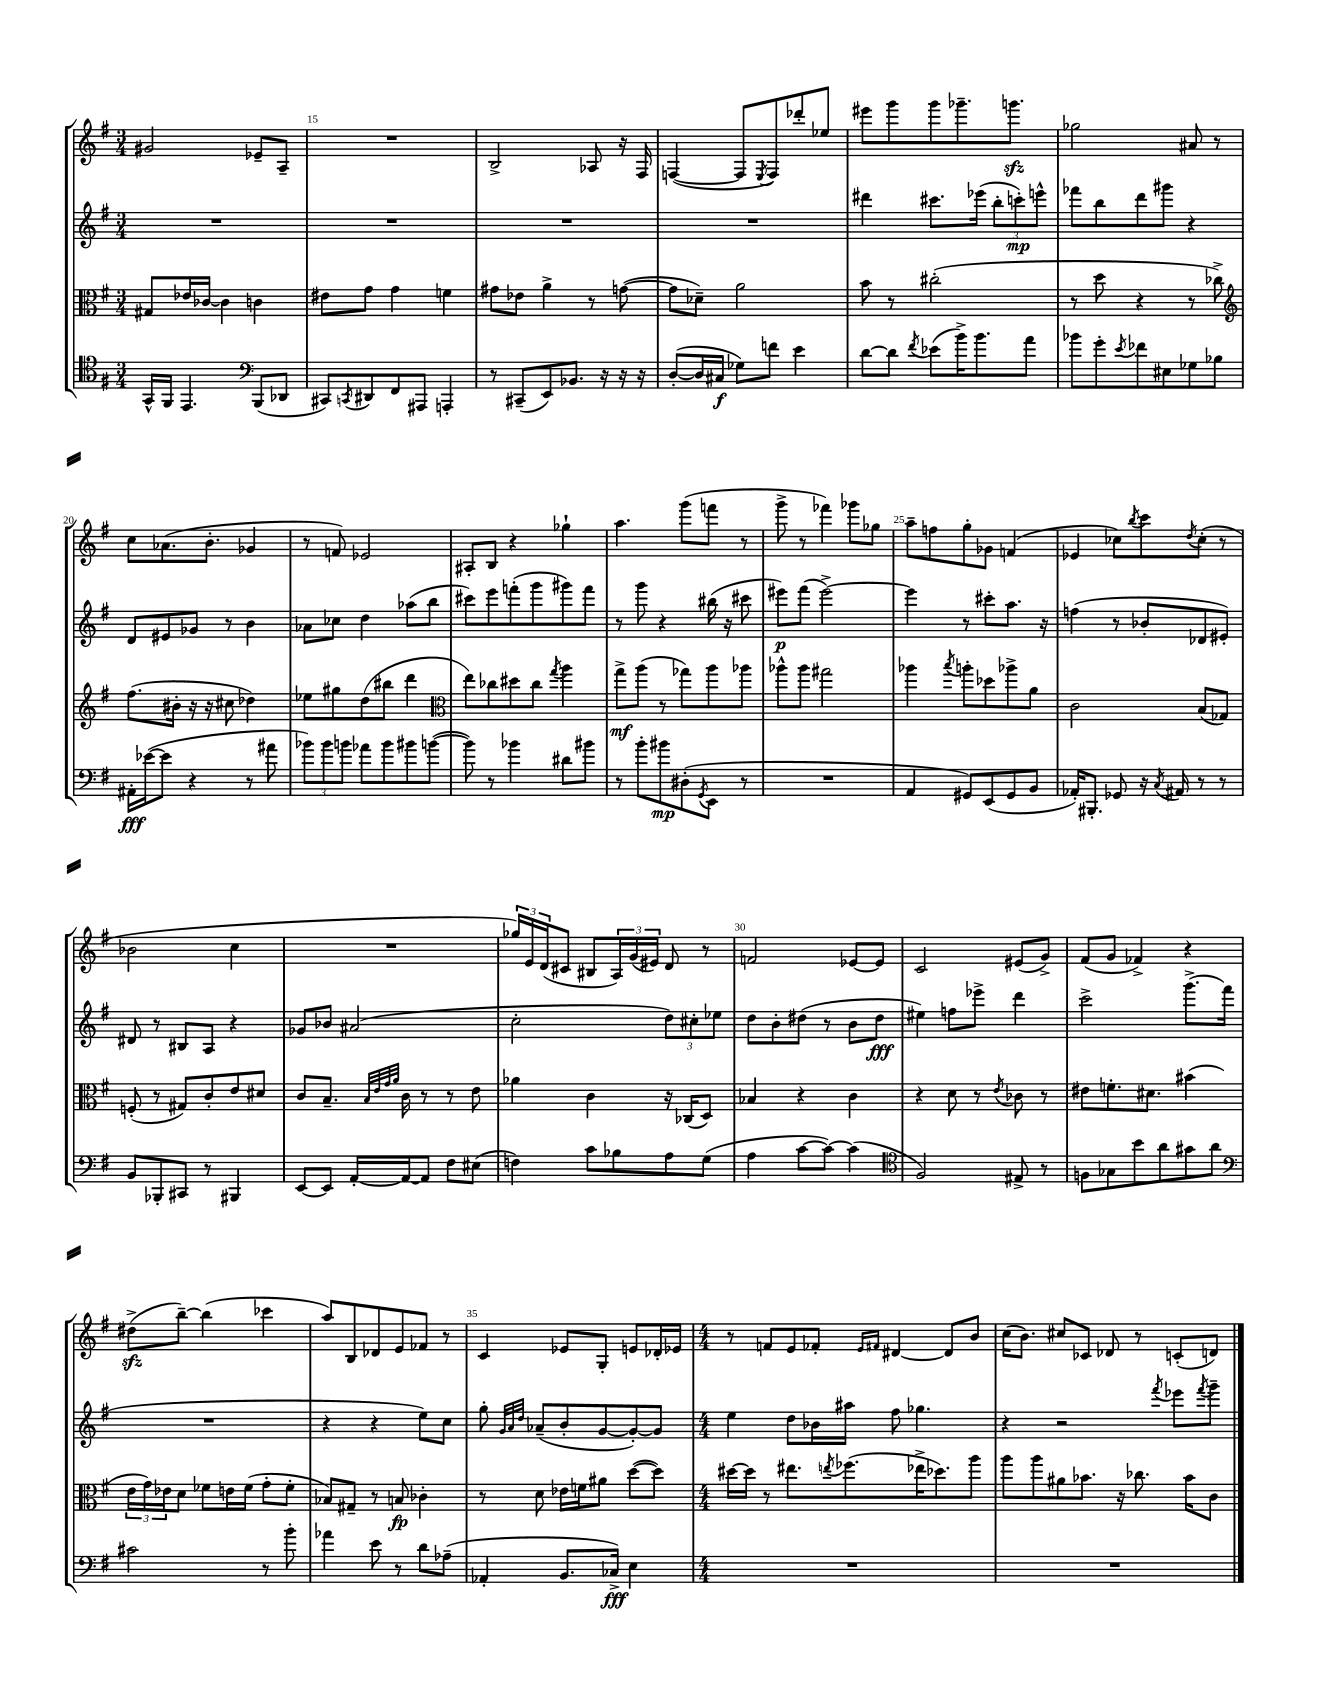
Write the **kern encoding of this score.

**kern	**kern	**kern	**kern
*staff4	*staff3	*staff2	*staff1
*clefC4	*clefC3	*clefG2	*clefG2
*k[f#]	*k[f#]	*k[f#]	*k[f#]
*M3/4	*M3/4	*M3/4	*M3/4
16GG^^	8G#	2.r	2g#
16FF#	.	.	.
4.EE	16e-	.	.
.	[16c-	.	.
.	4c-]	.	.
*clefF4	*	*	*
(8BBB	4c	.	8e-~
8DD-	.	.	8A~
=	=	=	=
8CC#)	8e#	2.r	2.r
8qCC	.	.	.
8DD#	8g	.	.
8FF#	4g	.	.
8AAA#	.	.	.
4AAA'	4f	.	.
=	=	=	=
8r	8g#	2.r	2B^
(8CC#~	8e-	.	.
8EE)	4a^	.	.
8.BB-	.	.	.
.	8r	.	8A-
16r	.	.	.
16r	([8g	.	16r
16r	.	.	16F#
=	=	=	=
([8D'	8g]	2.r	([4F
16D]	8d-~)	.	.
16C#	.	.	.
8G-)	2a	.	8F]
.	.	.	8qE
8f	.	.	8F)
4e	.	.	8ddd-'
.	.	.	8ee-
=	=	=	=
[8d	8b	4ddd#	8eee#
8d]	8r	.	8ggg
8qf#	.	.	.
(8e-	(2cc#'	8.ccc#	8ggg
16b^)	.	.	8.ggg-~
8.b	.	(16eee-	.
.	.	12bb'	.
.	.	.	8.ggg
.	.	12ccc')	.
8a	.	.	.
.	.	12eee^^	.
=	=	=	=
8b-	8r	8fff-	2gg-
8g'	8dd	8bb	.
8qe	.	.	.
8f-	4r	8ddd	.
8E#	.	8ggg#	.
8G-	8r	4r	8a#
8B-	8cc-^)	.	8r
=	=	=	=
*	*clefG2	*	*
16AA#'	(8.ff#	8d	8cc
([16e-	.	.	.
8e-]	.	8e#	(8.a-
.	16b#'	.	.
4r	16r	8g-	.
.	16r	.	8.b'
.	8cc#	8r	.
8r	4dd-)	4b	4g-
8a#	.	.	.
=	=	=	=
12b-)	8ee-	8a-	8r
12b-	.	.	.
.	8gg#	8cc-	8f)
12b	.	.	.
8a-	(8dd	4dd	2e-
8b	8bb#	.	.
8b#	4ddd	(8aa-	.
([8b	.	8bb	.
=	=	=	=
*	*clefC3	*	*
8b])	8ee)	8ccc#)	8A#'
8r	8cc-	8eee	8B
4b-	8dd#	(8fff'	4r
.	8cc-	8ggg	.
.	8qgg	.	.
8d#	4aa	8ggg#)	4gg-`
8b#	.	8fff	.
=	=	=	=
8r	8gg^	8r	4.aa
8b'	(8aa	8ggg	.
8b#	8r	4r	.
(8D#'	8gg-)	.	(8ggg
8qGG	.	.	.
8EE	8aa	(16bb#	8fff
.	.	16r	.
8r	8aa-	8ccc#	8r
=	=	=	=
2.r	8aa-^^	8eee#)	8ggg^
.	8aa-	(8fff#	8r
.	2gg#	[2eee#^)	4fff-)
.	.	.	8ggg-
.	.	.	8gg-
=	=	=	=
4AA	4aa-	4eee#]	8aa~
.	.	.	8ff
.	8qbb	.	.
8GG#)	8aa'	8r	8gg'
(8EE	8dd-	8ccc#'	8g-
8GG#	8aa-^	8.aa	(4f
8BB	8a	.	.
.	.	16r	.
=	=	=	=
16AA-')	2c	(4ff	4e-
8.BBB#'	.	.	.
8GG-	.	8r	8cc-)
.	.	.	8qbb
16r	.	8b-'	8ccc
8qC	.	.	.
16AA#	.	.	.
.	.	.	8qdd
8r	(8B	8d-	(8cc-'
8r	8G-)	8e#')	8r
=	=	=	=
8BB	(8F'	8d#	2b-
8BBB-'	8r	8r	.
8CC#	8G#)	8B#	.
8r	8c'	8A	.
4BBB#	8e	4r	4cc
.	8d#	.	.
=	=	=	=
[8EE	8c	8g-	2.r
8EE]	8.B~	8b-	.
[16AA'	.	(2a#	.
.	32qqB	.	.
.	32qqe	.	.
.	32qqg	.	.
.	32qqa	.	.
16AA_	16c	.	.
8AA]	8r	.	.
8F#	8r	.	.
(8E#	8e	.	.
=	=	=	=
4F)	4a-	2cc'	24gg-)
.	.	.	24e
.	.	.	(24d
.	.	.	8c#
8c	4c	.	8B#
8B-	.	.	24A)
.	.	.	(24g
.	.	.	24e#)
8A	16r	12dd)	8d
.	(16C-	.	.
.	.	12cc#'	.
(8G	8D)	.	8r
.	.	12ee-	.
=	=	=	=
4A	4B-	8dd	2f
.	.	8b'	.
[8c	4r	(8dd#	.
8c_)	.	8r	.
(4c]	4c	8b	[8e-
.	.	8dd#	8e-]
=	=	=	=
*clefC4	*	*	*
2F#)	4r	4ee#)	2c
.	8d	8ff	.
.	8r	8eee-^	.
.	8qe	.	.
8E#^	8c-	4ddd	(8e#
8r	8r	.	8g^)
=	=	=	=
8F	8e#	2ccc^	(8f#
8G-	8.f'	.	8g
8b	.	.	4f-^)
.	8.d#	.	.
8a	.	.	.
8g#	(4b#	(8.ggg^	4r
8a	.	.	.
.	.	16fff#	.
=	=	=	=
*clefF4	*	*	*
2c#	24e	2.r	(8dd#^
.	24g)	.	.
.	24e-	.	.
.	8d	.	[8bb~)
.	8f-	.	(4bb]
.	16e	.	.
.	(16f-	.	.
8r	8g'	.	4ccc-
8b'	8f-'	.	.
=	=	=	=
4a-	8B-)	4r	8aa)
.	8G#~	.	8B
8e	8r	4r	8d-
8r	8B	.	8e
8d	4c-'	8ee)	8f-
(8A-~	.	8cc	8r
=	=	=	=
4AA-'	8r	8gg'	4c
.	.	32qqg	.
.	.	32qqa	.
.	.	32qqdd	.
.	8d	(8a-~	.
8.BB	16e-	8b'	8e-
.	16f	.	.
.	8a#	[8g	8G'
16C-^)	.	.	.
4E	([8dd	8g'_)	8e
.	8dd])	8g]	16d-'
.	.	.	16e-
=	=	=	=
*M4/4	*M4/4	*M4/4	*M4/4
1r	[16dd#	4ee	8r
.	16dd#]	.	.
.	8r	.	8f
.	8.ee#	8dd	8e
.	.	16b-	8f-'
.	8qee	.	.
.	(8.ff-	16aa#	.
.	.	.	16qqe
.	.	.	16qqf#
.	.	8ff#	[4d#
.	16ee-^	4.gg-	.
.	8.dd-)	.	.
.	.	.	8d#]
.	8aa	.	8b
=	=	=	=
1r	8aa	4r	(16cc
.	.	.	8.b)
.	8aa	.	.
.	8a#	2r	8cc#
.	8.b-	.	8c-
.	.	.	8d-
.	16r	.	.
.	8.cc-	.	8r
.	.	8qfff#	.
.	.	8eee-	(8c'
.	16b-	.	.
.	.	8qfff#	.
.	8c	8ggg~	8d)
==	==	==	==
*-	*-	*-	*-
